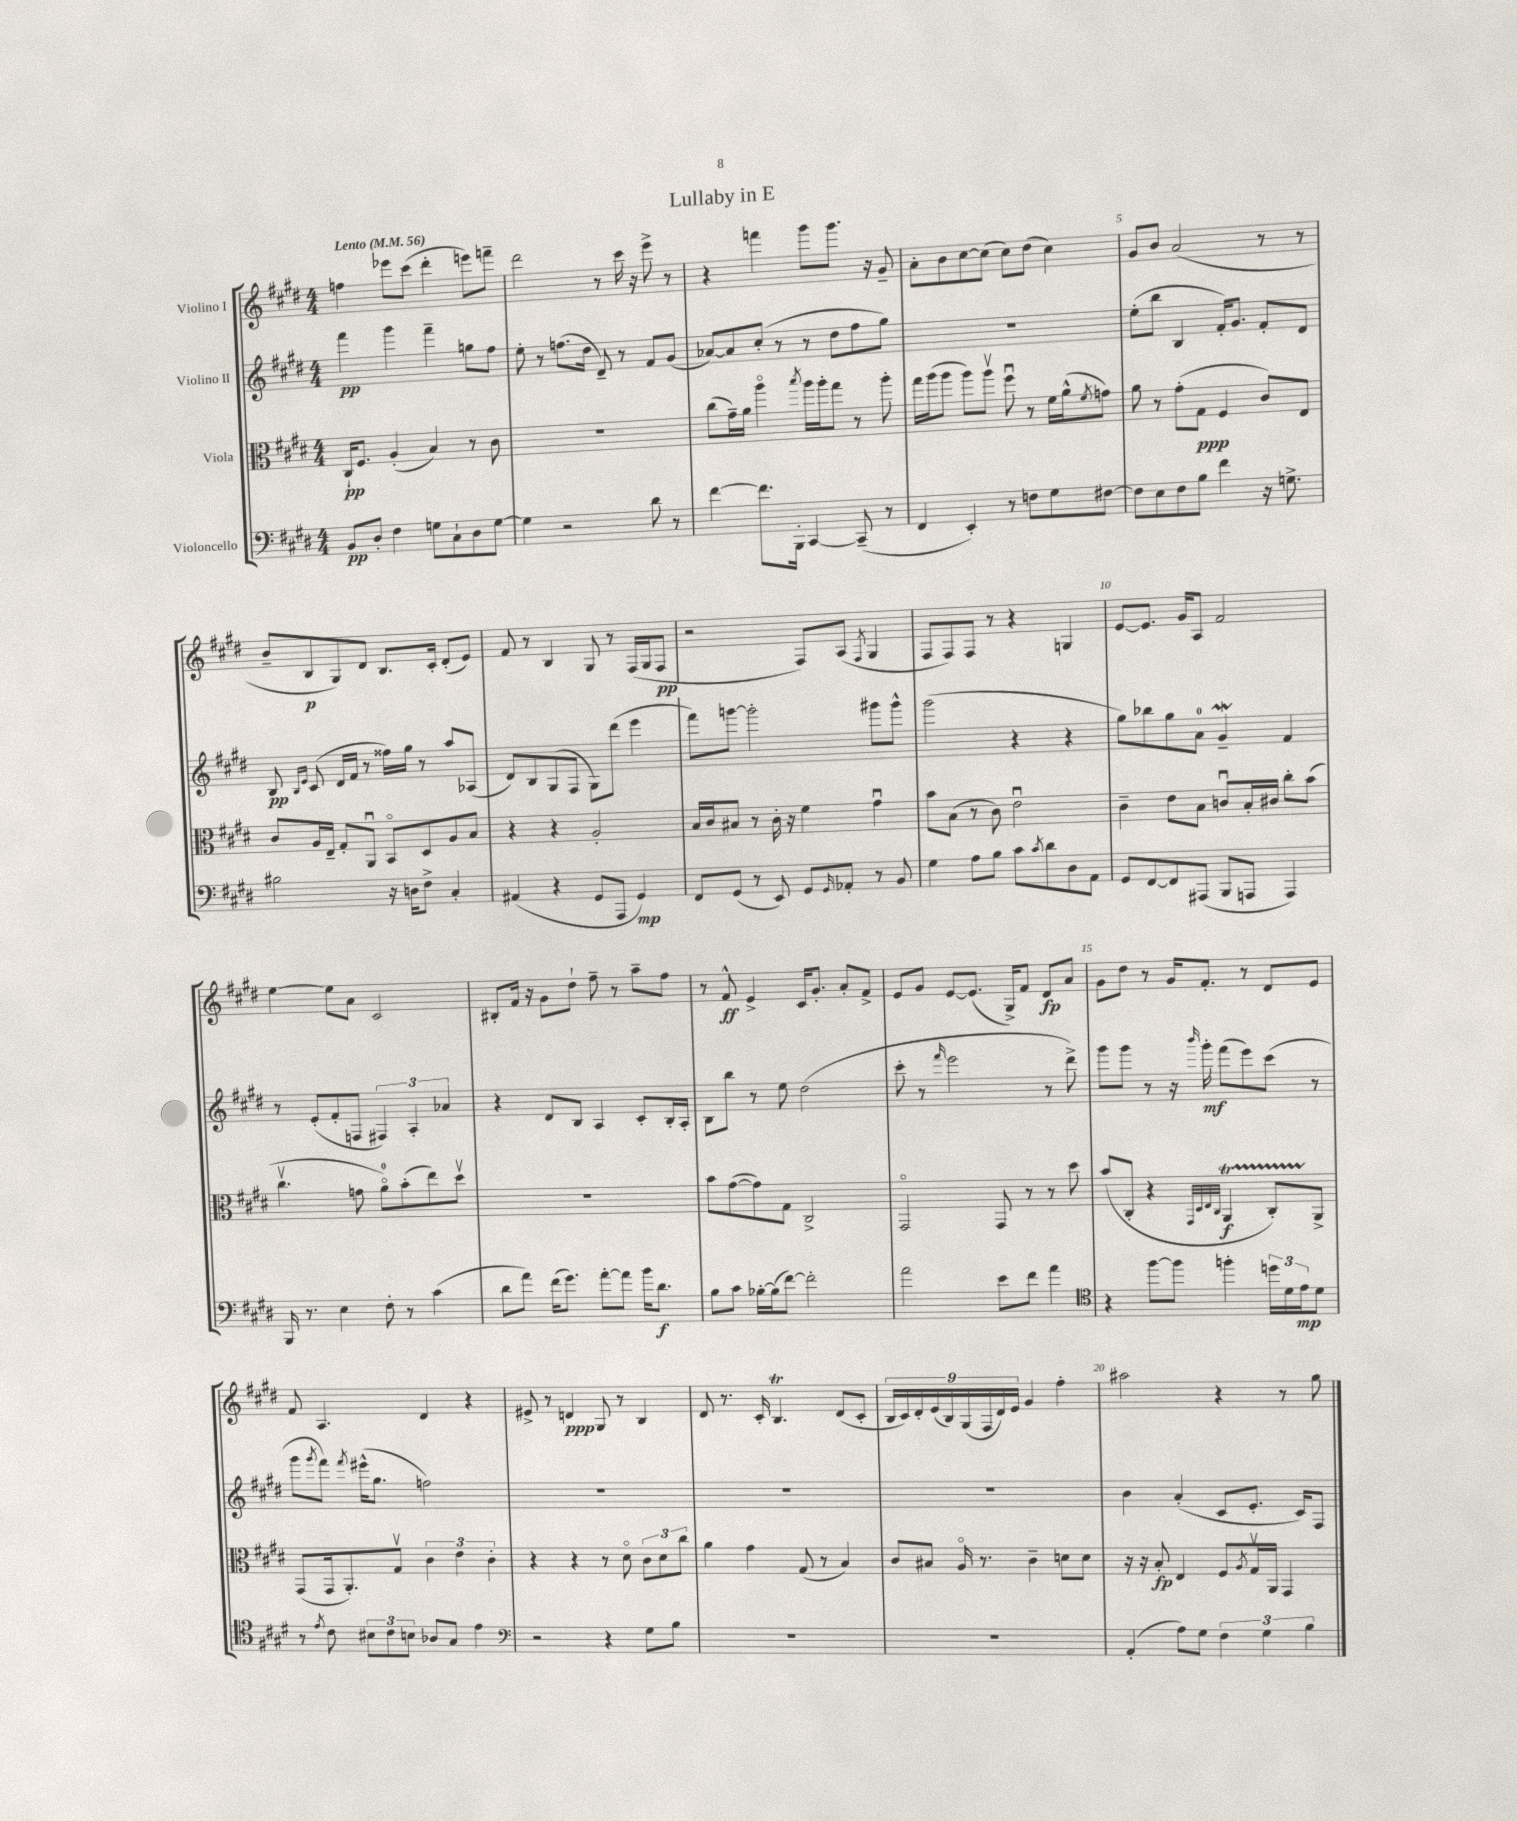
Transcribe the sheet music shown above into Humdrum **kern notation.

**kern	**dynam	**kern	**dynam	**kern	**dynam	**kern	**dynam
*part4	*part4	*part3	*part3	*part2	*part2	*part1	*part1
*staff4	*staff4	*staff3	*staff3	*staff2	*staff2	*staff1	*staff1
*I"Violoncello	*	*I"Viola	*	*I"Violino II	*	*I"Violino I	*
*clefF4	*	*clefC3	*	*clefG2	*	*clefG2	*
*k[f#c#g#d#]	*	*k[f#c#g#d#]	*	*k[f#c#g#d#]	*	*k[f#c#g#d#]	*
*M4/4	*	*M4/4	*	*M4/4	*	*M4/4	*
*MM56	*	*MM56	*	*MM56	*	*MM56	*
=1	=1	=1	=1	=1	=1	=1	=1
!	!	!	!	!	!	!LO:TX:a:B:t=Lento	!
8BB/L	pp	16C#`/KL	pp	4fff#\	pp	4ffn\	.
.	.	8.F#/J	.	.	.	.	.
8D#'/J	.	.	.	.	.	.	.
4F#\	.	(4A'/	.	4ggg#\	.	8eee-X\L	.
.	.	.	.	.	.	(8ccc#\J	.
8Gn\L	.	4B/)	.	4fff#~\	.	4ddd#'\	.
8C#`\	.	.	.	.	.	.	.
8D#\	.	8r	.	8ggn\L	.	8eeen\L)	.
[8G\J	.	8c#\	.	8ff#\J	.	8fffn~\J	.
=2	=2	=2	=2	=2	=2	=2	=2
4G\]	.	1r	.	8ee'\	.	2ddd#\	.
.	.	.	.	8r	.	.	.
2r	.	.	.	(8.ffn\L	.	.	.
.	.	.	.	16dd#\Jk	.	.	.
.	.	.	.	8d#~/)	.	8r	.
.	.	.	.	8r	.	16ccc#\	.
.	.	.	.	.	.	16r	.
8d#\	.	.	.	8f#/L	.	8eee^\	.
8r	.	.	.	(8g#/J	.	8r	.
=3	=3	=3	=3	=3	=3	=3	=3
[4f#\	.	(8cc#\L	.	[8a-X/L)	.	4r	.
.	.	16g#~\L)	.	8a-/]	.	.	.
.	.	16a\JJ	.	.	.	.	.
8.f#\L]	.	4aa\	.	(8cc#'/J	.	4fffn\	.
.	.	.	.	8r	.	.	.
16BBB'\Jk	.	.	.	.	.	.	.
.	.	8qbb/	.	.	.	.	.
[4CC#/	.	16aa\LL	.	8r	.	8ggg#\L	.
.	.	16aa'\J	.	.	.	.	.
.	.	8gg#\J	.	8dd#\L	.	8.ggg#\J	.
(8CC#~/]	.	8r	.	8ff#\	.	.	.
.	.	.	.	.	.	16r	.
8r	.	8aa'\	.	8gg#\J)	.	8g#~/	.
=4	=4	=4	=4	=4	=4	=4	=4
4FF#/	.	16gg#\LL	.	1r	.	8a'\L	.
.	.	(16aa\J	.	.	.	.	.
.	.	8aa\J	.	.	.	8b\	.
4EE'/)	.	8aa\L)	.	.	.	[8cc#\	.
.	.	8aav\J	.	.	.	(8cc#\J]	.
8r	.	8ff#u\	.	.	.	8cc#\L)	.
8Fn\L	.	8r	.	.	.	(8dd#\J	.
8G#\	.	16f#\LL	.	.	.	4cc#\)	.
.	.	(16a^^\J	.	.	.	.	.
.	.	8qf#/	.	.	.	.	.
[8F#X\J	.	8gn\J)	.	.	.	.	.
=5	=5	=5	=5	=5	=5	=5	=5
8F#\L]	.	8a\	.	(8ee'\L	.	8g#/L	.
8E\	.	8r	.	8bb\J	.	8b/J	.
8F#\	.	(8g#'\L	.	4B/	.	(2a/	.
8B\J	.	8G#\J	ppp	.	.	.	.
4f#\	.	4F#/	.	16f#'/KL)	.	.	.
.	.	.	.	8.g#/J	.	.	.
16r	.	8c#/L)	.	8f#'/L	.	8r	.
8.Gn^\	.	.	.	.	.	.	.
.	.	8E/J	.	8d#/J	.	8r	.
!!LO:LB:g=z
=6	=6	=6	=6	=6	=6	=6	=6
2B#X\	.	8c#/L	.	8B/	pp	8b~/L	.
.	.	.	.	16qqB/LL	.	.	.
.	.	.	.	16qqe/JJ	.	.	.
.	.	16A/L	.	(8c#/	.	8B/	p
.	.	16E~/JJ	.	.	.	.	.
.	.	8G#'/L	.	16d#/LL	.	8G#/)	.
.	.	.	.	16f#/JJ	.	.	.
.	.	8AAu/J	.	8r	.	8d#/J	.
16r	.	8BB/L	.	16ff##X\LL)	.	8.B/L	.
16Dn\KL	.	.	.	16gg#\JJ	.	.	.
8F#^\J	.	8D#/	.	8r	.	.	.
.	.	.	.	.	.	16c#'/Jk	.
4C#'/	.	8A/	.	8aa/L	.	(8d#'/L	.
.	.	8B/J	.	(8A-X/J	.	8e/J)	.
=7	=7	=7	=7	=7	=7	=7	=7
(4AA#X/	.	4r	.	8d#/L)	.	8f#/	.
.	.	.	.	8B/	.	8r	.
4r	.	4r	.	(8G#/	.	4B/	.
.	.	.	.	8F#/J	.	.	.
8GG#/L	.	2A'/	.	8G#\L)	.	8G#/	.
8AAA/J	.	.	.	(8ddd#\J	.	8r	.
4GG#/)	mp	.	.	4eee\	.	(16F#/LL	.
.	.	.	.	.	.	16G#/J	.
.	.	.	.	.	.	8F#/J	pp
=8	=8	=8	=8	=8	=8	=8	=8
8FF#/L	.	16B/LL	.	8fff#\L)	.	2r	.
.	.	16c#/J	.	.	.	.	.
(8GG#/J	.	8B#X/J	.	[8gggn\J	.	.	.
8r	.	8r	.	2ggg'\]	.	.	.
8EE/)	.	16c#'\	.	.	.	.	.
.	.	16r	.	.	.	.	.
8GG#/L	.	4f#\	.	.	.	8F#/L)	.
16qqGG#/	.	.	.	.	.	.	.
8AA-X'/J	.	.	.	.	.	(8A/J	.
.	.	.	.	.	.	8qF#/	.
8r	.	4g#u\	.	8ggg#X\L	.	4G#/	.
8BB/	.	.	.	8ggg#^^\J	.	.	.
=9	=9	=9	=9	=9	=9	=9	=9
4G#\	.	8b\L	.	(2ggg#\	.	8F#/L	.
.	.	(8B\J	.	.	.	8F#/)	.
8A\L	.	8r	.	.	.	8F#/J	.
8B\J	.	8c#\)	.	.	.	8r	.
8c#\L	.	2eu\	.	4r	.	4r	.
8qc#/	.	.	.	.	.	.	.
8d#\	.	.	.	.	.	.	.
8D#\	.	.	.	4r	.	4Gn/	.
8AA\J	.	.	.	.	.	.	.
=10	=10	=10	=10	=10	=10	=10	=10
8GG#/L	.	4c#~\	.	8gg#\L)	.	[8e/L	.
[8FF#/	.	.	.	8bb-X\	.	8.e/J]	.
8FF#/]	.	8e\L	.	8gg#\	.	.	.
.	.	.	.	.	.	16g#/KL	.
(8AAA#X/J	.	8B\J	.	8a\J	.	8A/J	.
8BBB/L	.	8cnu/L	.	4g#W~/	.	2f#/	.
8AAAn/J	.	16B'/L	.	.	.	.	.
.	.	16c#X/JJ	.	.	.	.	.
4AAA/)	.	8cc#'\L	.	4f#/	.	.	.
.	.	(8b\J	.	.	.	.	.
!!LO:LB:g=z
=11	=11	=11	=11	=11	=11	=11	=11
16BBB/	.	4.cc#v\	.	8r	.	[4ee\	.
8.r	.	.	.	.	.	.	.
.	.	.	.	(8e'/L	.	.	.
4E\	.	.	.	8f#'/	.	8ee\L]	.
.	.	8gn\	.	8Fn/J	.	8a\J	.
8F#'\	.	8a\L)	.	6F#X/)	.	2c#/	.
8r	.	(8b'\	.	.	.	.	.
.	.	.	.	6A'/	.	.	.
(4c#\	.	8ee\)	.	.	.	.	.
.	.	.	.	6a-X/	.	.	.
.	.	8dd#v\J	.	.	.	.	.
=12	=12	=12	=12	=12	=12	=12	=12
8d#\L	.	1r	.	4r	.	8B#X'/L	.
8a\J)	.	.	.	.	.	16f#/Jk	.
.	.	.	.	.	.	16r	.
(16f#\KL	.	.	.	8d#/L	.	8g#\L	.
8.g#\J)	.	.	.	.	.	.	.
.	.	.	.	8B/J	.	8dd#`\J	.
[8a'\L	.	.	.	4A/	.	8ff#~\	.
8a\J]	.	.	.	.	.	8r	.
16b\KL	.	.	.	8c#'/L	.	8aa~\L	.
8.d#\J	f	.	.	.	.	.	.
.	.	.	.	16B'/L	.	8ff#\J	.
.	.	.	.	16A'/JJ	.	.	.
=13	=13	=13	=13	=13	=13	=13	=13
8B\L	.	8b\L	.	8B\L	.	8r	.
8c#\J	.	([8g#\	.	8bb\J	.	8f#^^/	ff
[16B-X'\LL	.	8g#\])	.	8r	.	4e^/	.
(16B-\J]	.	.	.	.	.	.	.
[8f#\J)	.	8G#\J	.	8ee\	.	.	.
2f#'\]	.	2C#^/	.	(2dd#\	.	16c#/KL	.
.	.	.	.	.	.	8.g#'/J	.
.	.	.	.	.	.	8a'/L	.
.	.	.	.	.	.	8f#^/J	.
=14	=14	=14	=14	=14	=14	=14	=14
2a\	.	2GG#/	.	8ccc#'\	.	8e/L	.
.	.	.	.	8r	.	8g#/J	.
.	.	.	.	16qqfff#/	.	.	.
.	.	.	.	2eee\	.	[8e/L	.
.	.	.	.	.	.	(8.e/J]	.
8e\L	.	8GG#/	.	.	.	.	.
.	.	.	.	.	.	16G#^/KL)	.
8f#\J	.	8r	.	.	.	8f#/J	.
4a\	.	8r	.	8r	.	8d#/L	fp
.	.	8dd#\	.	8ddd#^\)	.	8a/J	.
=15	=15	=15	=15	=15	=15	=15	=15
*clefC4	*	*	*	*	*	*	*
4r	.	(8b/L	.	8ggg#\L	.	8g#\L	.
.	.	8C#'/J	.	8ggg#\J	.	8dd#\J	.
[8ff#\L	.	4r	.	8r	.	8r	.
8ff#\J]	.	.	.	16r	.	16g#/KL	.
.	.	.	.	16qqbbb/	.	.	.
.	.	.	.	16ggg#'\	mf	8.f#'/J	.
.	.	32qqGG#/LLL	.	.	.	.	.
.	.	32qqD#/	.	.	.	.	.
.	.	32qqE/	.	.	.	.	.
.	.	32qqC#/JJJ	.	.	.	.	.
4ffn'\	.	4AAT/	f	(8fff#\L	.	.	.
.	.	.	.	8eee\)	.	8r	.
24ddn\LL	.	8C#TTT'/L)	.	(8ccc#\J	.	8d#/L	.
24d#\	.	.	.	.	.	.	.
24e\J	mp	.	.	.	.	.	.
8d#\J	.	8AA^/J	.	8r	.	8e/J	.
!!LO:LB:g=z
=16	=16	=16	=16	=16	=16	=16	=16
8r	.	(8GG#/L	.	8ggg#\L	.	8f#/	.
8qe/	.	.	.	8qggg#/	.	.	.
8c#\	.	16GG#/k	.	8fff#\J)	.	4.A/	.
.	.	8.AA'/)	.	.	.	.	.
.	.	.	.	8qfff#/	.	.	.
12B#X\L	.	.	.	(16eee#X^^\KL	.	.	.
.	.	.	.	8.gg#\J	.	.	.
12c#\	.	.	.	.	.	.	.
.	.	8G#v/J	.	.	.	.	.
12Bn\J	.	.	.	.	.	.	.
8A-X/L	.	6c#\	.	2ffn\)	.	4d#/	.
8G#/J	.	.	.	.	.	.	.
.	.	6e\	.	.	.	.	.
4e\	.	.	.	.	.	4r	.
.	.	6c#'\	.	.	.	.	.
=17	=17	=17	=17	=17	=17	=17	=17
*clefF4	*	*	*	*	*	*	*
2r	.	4r	.	1r	.	8e#X^/	.
.	.	.	.	.	.	8r	.
.	.	4r	.	.	.	4dn/	ppp
4r	.	8r	.	.	.	8G#/	.
.	.	8d#\	.	.	.	8r	.
8G#\L	.	12c#\L	.	.	.	4B/	.
.	.	12d#\	.	.	.	.	.
8B\J	.	.	.	.	.	.	.
.	.	12cc#\J	.	.	.	.	.
=18	=18	=18	=18	=18	=18	=18	=18
1r	.	4a\	.	1r	.	8d#/	.
.	.	.	.	.	.	8.r	.
.	.	4g#\	.	.	.	.	.
.	.	.	.	.	.	16c#'/	.
.	.	.	.	.	.	4.BT/	.
.	.	(8G#/	.	.	.	.	.
.	.	8r	.	.	.	.	.
.	.	4B/)	.	.	.	(8d#/L	.
.	.	.	.	.	.	8c#'/J	.
=19	=19	=19	=19	=19	=19	=19	=19
1r	.	8c#/L	.	1r	.	18B/LL	.
.	.	.	.	.	.	18c#/)	.
.	.	.	.	.	.	18d#'/	.
.	.	8B#X/J	.	.	.	.	.
.	.	.	.	.	.	(18e/	.
.	.	.	.	.	.	18B/)	.
.	.	16A/	.	.	.	.	.
.	.	.	.	.	.	(18G#/	.
.	.	8.r	.	.	.	.	.
.	.	.	.	.	.	18F#/	.
.	.	.	.	.	.	18d#/)	.
.	.	.	.	.	.	18e/JJ	.
.	.	4c#~\	.	.	.	4g#/	.
.	.	8dn\L	.	.	.	4ff#'\	.
.	.	8d\J	.	.	.	.	.
=20	=20	=20	=20	=20	=20	=20	=20
(4AA'/	.	16r	.	4b\	.	2aa#X\	.
.	.	16r	.	.	.	.	.
.	.	8B'/	fp	.	.	.	.
8A\L)	.	4E/	.	(4a'/	.	.	.
8G#\J	.	.	.	.	.	.	.
6F#\	.	8F#/L	.	8c#/L	.	4r	.
.	.	8qA/	.	.	.	.	.
.	.	16G#v/L	.	8.e'/J	.	.	.
6G#\	.	.	.	.	.	.	.
.	.	16AA/JJ	.	.	.	.	.
.	.	4GG#/	.	.	.	8r	.
.	.	.	.	16c#/KL)	.	.	.
6B\	.	.	.	.	.	.	.
.	.	.	.	8F#/J	.	8gg#\	.
==	==	==	==	==	==	==	==
*-	*-	*-	*-	*-	*-	*-	*-
